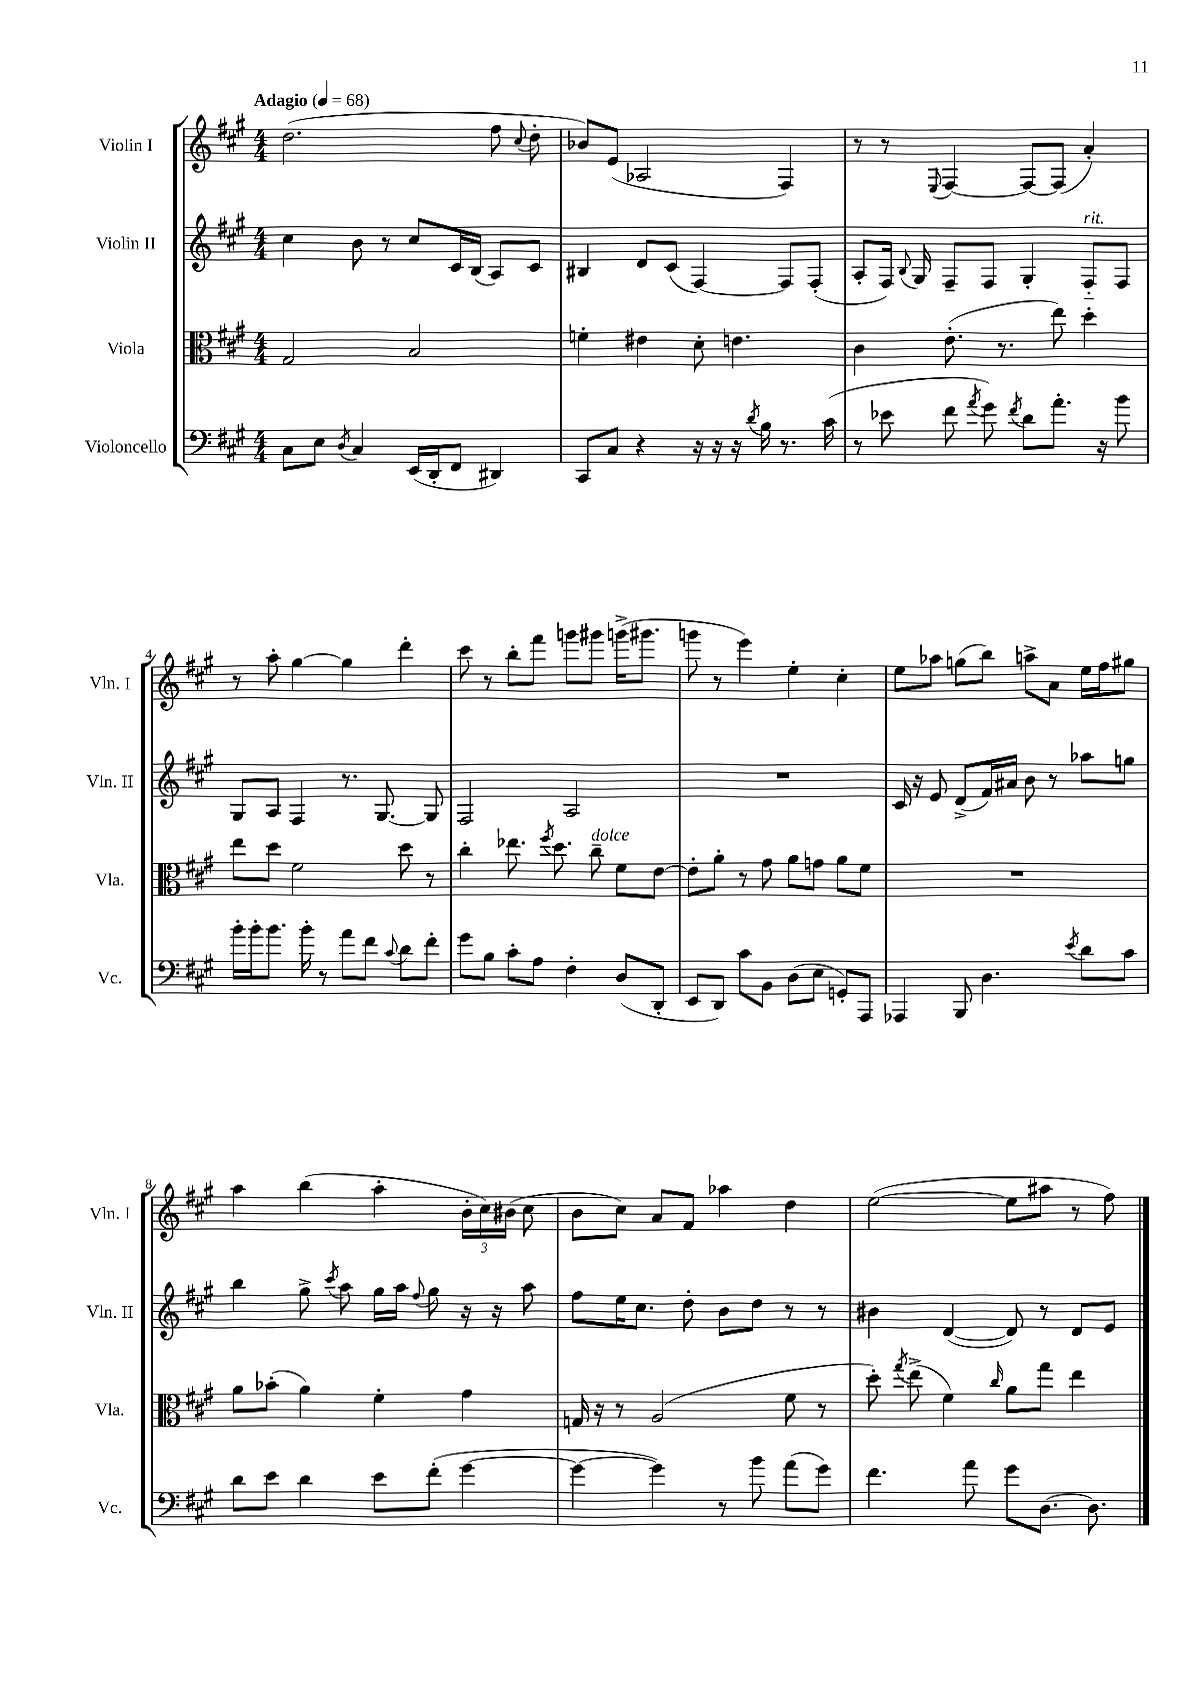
<<
\new StaffGroup <<
\new Staff = "s0" \with { instrumentName = "Violin I" shortInstrumentName = "Vln. I" } {
    \clef treble \key a \major \numericTimeSignature \time 4/4 \tempo "Adagio" 4 = 68
    \autoBeamOff d''2.( fis''8 \appoggiatura { cis''8 } d''8-. |
    bes'8[) e'8]( aes2 fis4) |
    r8 r8 \appoggiatura { e8 } fis4~ fis8[~ fis8]( a'4-.) |
    r8 a''8-. gis''4~ gis''4 d'''4-. |
    cis'''8 r8 b''8[-. fis'''8] g'''8[ gis'''8] g'''16[->( gis'''8.] |
    g'''8 r8 e'''4) e''4-. cis''4-. |
    e''8[ aes''8] g''8[( b''8]) a''8[-> a'8] e''16[ fis''16 gis''8] |
    a''4 b''4( a''4-. \tuplet 3/2 { b'16[-. cis''16) bis'16]( } cis''8 |
    b'8[ cis''8]) a'8[ fis'8] aes''4 d''4 |
    e''2~( e''8[ ais''8] r8 fis''8) \bar "|." |
}
\new Staff = "s1" \with { instrumentName = "Violin II" shortInstrumentName = "Vln. II" } {
    \clef treble \key a \major \numericTimeSignature \time 4/4
    \autoBeamOff cis''4 b'8 r8 cis''8[ cis'16 b16]( a8[) cis'8] |
    bis4 d'8[ cis'8]( fis4~) fis8[ fis8]-.( |
    a8[-. fis16]) \appoggiatura { b8 } gis16 fis8[-- fis8] gis4-. fis8[-_^\markup { \italic "rit." } fis8] |
    gis8[ a8] fis4 r8. gis8.~ gis8 |
    fis2 a2 |
    R1 |
    cis'16 r16 e'8 d'8[->( fis'16) ais'16] b'8 r8 aes''8[ g''8] |
    b''4 gis''8-> \acciaccatura { cis'''8 } a''8 gis''16[ a''16] \appoggiatura { fis''8 } gis''8 r16 r16 a''8 |
    fis''8[ e''16 cis''8.] d''8-. b'8[ d''8] r8 r8 |
    bis'4 d'4~( d'8) r8 d'8[ e'8] \bar "|." |
}
\new Staff = "s2" \with { instrumentName = "Viola" shortInstrumentName = "Vla." } {
    \clef alto \key a \major \numericTimeSignature \time 4/4
    \autoBeamOff gis2 b2 |
    f'4-. eis'4 d'8-. e'4. |
    cis'4 e'8.-.( r8. e''8) d''4-. |
    e''8[ d''8] fis'2 d''8 r8 |
    cis''4-. ees''8. \acciaccatura { fis''8 } d''8. cis''8--^\markup { \italic "dolce" } fis'8[ e'8]~ |
    e'8[-. a'8]-. r8 gis'8 a'8[ g'8] a'8[ fis'8] |
    R1 |
    a'8[ bes'8]-.( a'4) fis'4-. gis'4 |
    g16 r16 r8 a2( fis'8 r8 |
    d''8-.) \acciaccatura { gis''8 } e''8->( fis'4) \grace { cis''16 } a'8[ gis''8] e''4 \bar "|." |
}
\new Staff = "s3" \with { instrumentName = "Violoncello" shortInstrumentName = "Vc." } {
    \clef bass \key a \major \numericTimeSignature \time 4/4
    \autoBeamOff cis8[ e8] \acciaccatura { d8 } cis4 e,16[( d,16-. fis,8] dis,4) |
    cis,8[ cis8] r4 r16 r16 r16 \acciaccatura { d'8 } b16 r8. cis'16( |
    r8 ees'8 fis'8 \acciaccatura { a'8 } gis'8) \acciaccatura { fis'8 } d'8[ a'8.]-. r16 b'8 |
    b'16[-. b'16-. b'8.] b'16-. r8 a'8[ fis'8] \appoggiatura { cis'8 } d'8[ fis'8]-. |
    gis'8[ b8] cis'8[-. a8] fis4-. d8[( d,8]-. |
    e,8[ d,8]) cis'8[ b,8] d8[( e8] g,8[-.) a,,8] |
    aes,,4 b,,8 d4. \acciaccatura { e'8 } d'8[ cis'8] |
    d'8[ e'8] d'4 e'8[ fis'8]-.( gis'4~ |
    gis'4~ gis'4) r8 b'8 a'8[( gis'8]) |
    fis'4. a'8 gis'8[ d8.]~ d8. \bar "|." |
}
>>
>>
